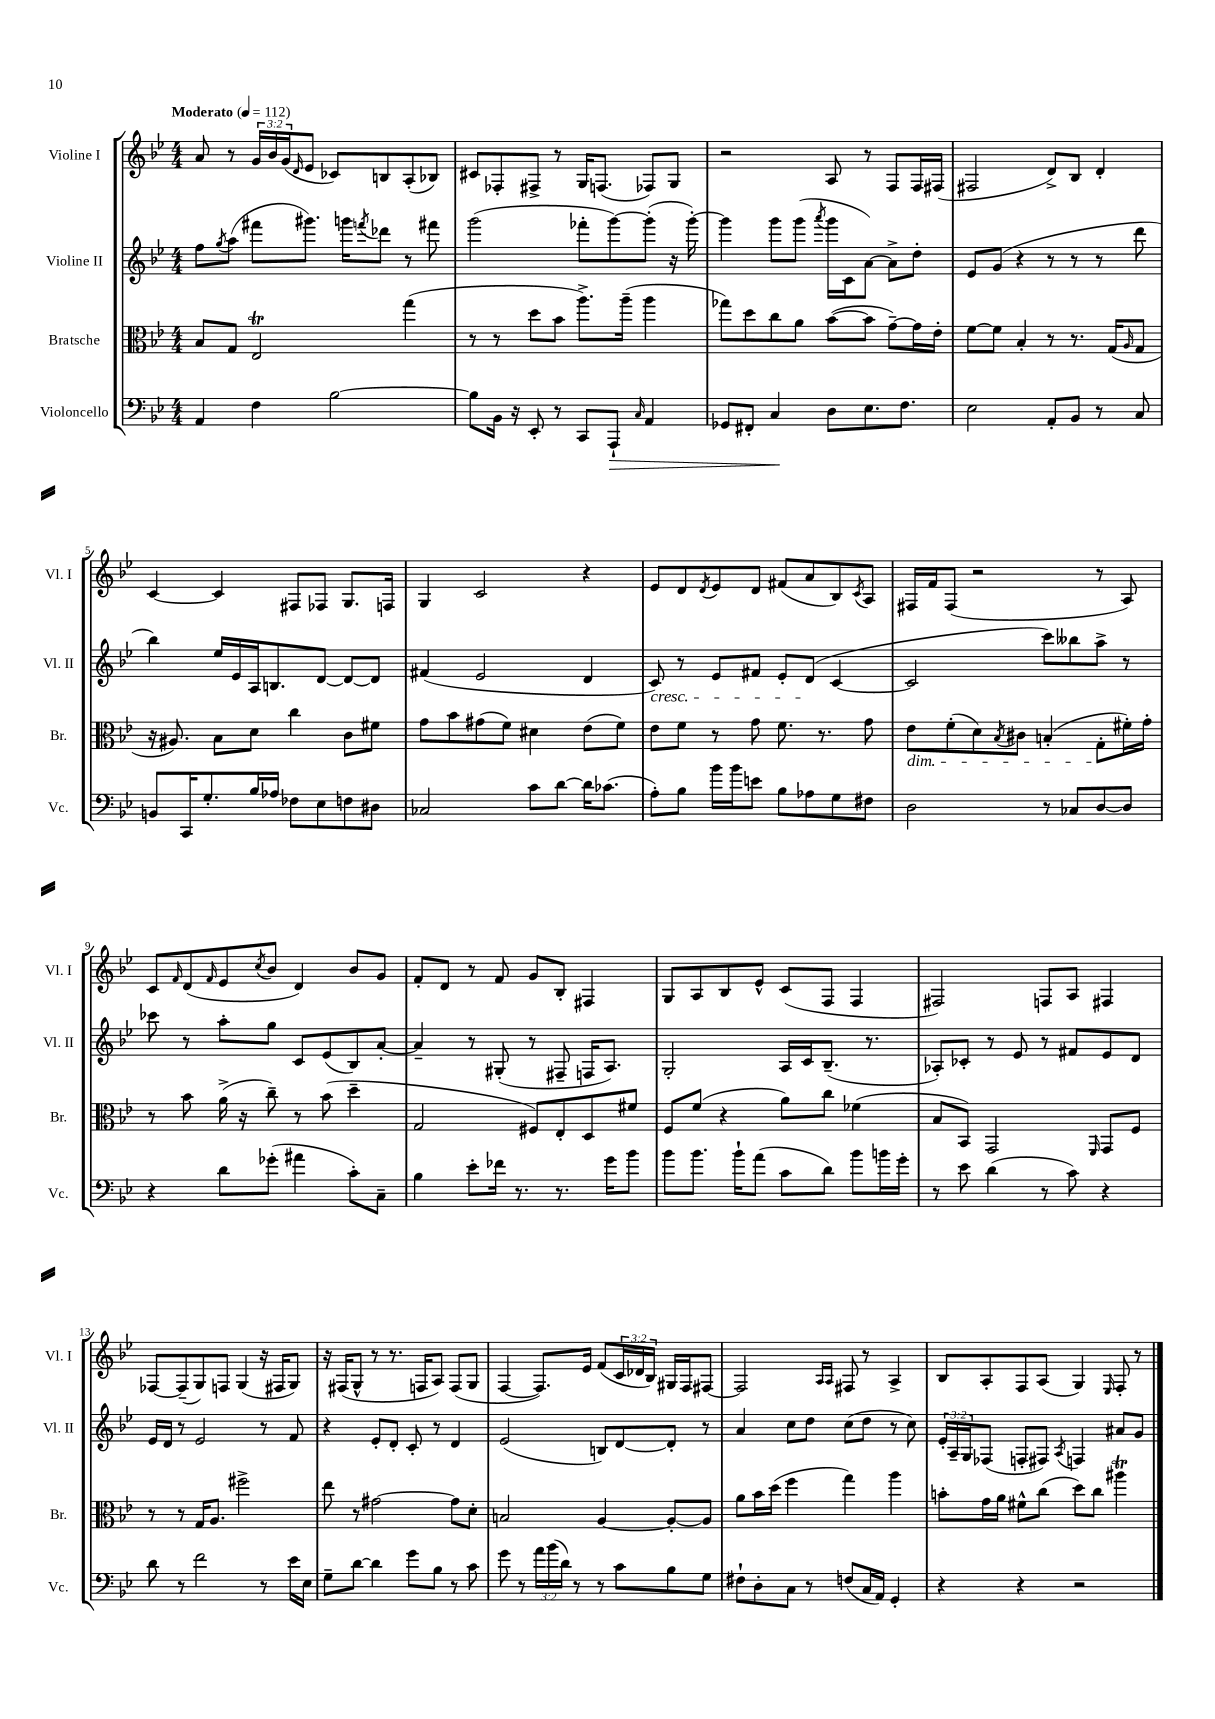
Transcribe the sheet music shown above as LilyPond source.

<<
\new StaffGroup <<
\new Staff = "s0" \with { instrumentName = "Violine I" shortInstrumentName = "Vl. I" } {
    \clef treble \key bes \major \numericTimeSignature \time 4/4 \override Staff.TupletNumber.text = #tuplet-number::calc-fraction-text \tempo "Moderato" 4 = 112
    a'8 r8 \tuplet 3/2 { g'16 bes'16 g'16( } \grace { d'16 } ees'8 ces'8) b8 a8-.( bes8) |
    cis'8 fes8-. fis8-> r8 g16 f8.( fes8) g8 |
    r2 a8 r8 f8 f16 fis16( |
    fis2 d'8->) bes8 d'4-. |
    c'4~ c'4 fis8 fes8 g8. f16 |
    g4 c'2 r4 |
    ees'8 d'8 \acciaccatura { d'8 } ees'8 d'8 fis'8( a'8 bes8) \acciaccatura { c'8 } a8 |
    fis16 f'16 fis8( r2 r8 a8) |
    c'8 \grace { f'16 } d'8( \grace { f'16 } ees'8 \acciaccatura { c''8 } bes'8 d'4) bes'8 g'8 |
    f'8-. d'8 r8 f'8 g'8 bes8-. fis4 |
    g8 a8 bes8 ees'8-^ c'8( f8 f4 |
    fis2) f8 a8 fis4 |
    fes8~ fes8--( g8) f8 g4( r16 fis16 g8) |
    r16 fis16( g8-^ r8 r8. f16 a8) f8( g8 |
    f4~ f8.) ees'16 f'8( \tuplet 3/2 { c'16 des'16 bes16) } gis16 f16 fis8~ |
    fis2 \grace { a16 a16 } fis8 r8 a4-> |
    bes8 a8-. f8 a8( g4) \grace { ees16 } f8-. r8 \bar "|." |
}
\new Staff = "s1" \with { instrumentName = "Violine II" shortInstrumentName = "Vl. II" } {
    \clef treble \key bes \major \numericTimeSignature \time 4/4 \override Staff.TupletNumber.text = #tuplet-number::calc-fraction-text
    f''8 \acciaccatura { g''8 } a''8( fis'''8 gis'''8.) g'''16 \acciaccatura { f'''8 } des'''8 r8 fis'''8 |
    g'''2( fes'''8-. g'''8~) g'''8-.( r16 g'''16~-.) |
    g'''4 g'''8 g'''8( \acciaccatura { a'''8 } g'''16 c'16 a'8~) a'8-> d''8-. |
    ees'8 g'8( r4 r8 r8 r8 d'''8 |
    bes''4) ees''16 ees'16 a16 b8. d'8~ d'8~ d'8 |
    fis'4( ees'2 d'4 |
    c'8\cresc) r8 ees'8 fis'8 ees'8-. d'8\!( c'4~ |
    c'2 c'''8) beses''8 a''8-> r8 |
    ces'''8 r8 a''8-. g''8 c'8 ees'8( bes8) a'8~-. |
    a'4-- r8 gis8-.( r8 fis8-- f16 a8.) |
    g2-. a16 c'16 bes8.--( r8. |
    aes8-.) ces'8-. r8 ees'8 r8 fis'8 ees'8 d'8 |
    ees'16 d'16 r8 ees'2 r8 f'8 |
    r4 ees'8-. d'8-. c'8-. r8 d'4 |
    ees'2( b8) d'8~ d'8-. r8 |
    a'4 c''8 d''8 c''8( d''8 r8 c''8) |
    \tuplet 3/2 { ees'16-. a16-- g16 } fes8( f8-. fis8) \acciaccatura { a8 } f4 ais'8 g'8 \bar "|." |
}
\new Staff = "s2" \with { instrumentName = "Bratsche" shortInstrumentName = "Br." } {
    \clef alto \key bes \major \numericTimeSignature \time 4/4
    bes8 g8 ees2\trill g''4( |
    r8 r8 d''8 bes'8 a''8.->) a''16--( a''4 |
    ges''8) d''8 c''8 a'8 bes'8~( bes'8 g'8~--) g'16 ees'16-. |
    f'8~ f'8 bes4-. r8 r8. g16( \grace { a16 } g8 |
    r16 ais8.) bes8 d'8 c''4 c'8 fis'8 |
    g'8 bes'8 gis'8( f'8) dis'4 ees'8( f'8) |
    ees'8 f'8 r8 g'8 f'8. r8. g'8 |
    ees'8\dim f'8-.( d'8) \acciaccatura { bes8 } cis'8 b4-.( g8-.\! fis'16-.) g'16-. |
    r8 bes'8 a'16->( r16 c''8--) r8 bes'8( d''4-- |
    g2 fis8) ees8-. d8 fis'8 |
    f8 f'8( r4 a'8) c''8 fes'4( |
    bes8 bes,8) g,2 \grace { f,16 } g,8 f8 |
    r8 r8 g16 a8. fis''2-> |
    ees''8 r8 gis'2~ gis'8 d'8-. |
    b2 a4~ a8~-. a8 |
    a'8 bes'16 d''16( f''4 g''4) a''4 |
    b'8-. g'16 a'16 fis'8-^ c''8( d''8) c''8 ais''4\trill \bar "|." |
}
\new Staff = "s3" \with { instrumentName = "Violoncello" shortInstrumentName = "Vc." } {
    \clef bass \key bes \major \numericTimeSignature \time 4/4 \override Staff.TupletNumber.text = #tuplet-number::calc-fraction-text
    a,4 f4 bes2~ |
    bes8 bes,16 r16 ees,8-. r8 c,8 a,,8-!\> \grace { c16 } a,4 |
    ges,8 fis,8-. c4\! d8 ees8. f8. |
    ees2 a,8-. bes,8 r8 c8 |
    b,8 c,16 g8.-. bes16 aes16 fes8 ees8 f8 dis8 |
    ces2 c'8 d'8~ d'16 ces'8.( |
    a8-.) bes8 bes'16 bes'16 e'8 bes8 aes8 g8 fis8 |
    d2 r8 ces8 d8~ d8 |
    r4 d'8 ges'8-.( ais'4 c'8-.) c8-- |
    bes4 ees'8-. fes'16 r8. r8. g'16 bes'8 |
    bes'8 bes'8. bes'16-! a'8( c'8 d'8) bes'8 b'16 g'16-. |
    r8 ees'8 d'4( r8 c'8) r4 |
    d'8 r8 f'2 r8 ees'16 ees16 |
    g8-- d'8~ d'4 g'8 bes8 r8 c'8 |
    g'8 r8 \tuplet 3/2 { a'16 bes'16( d'16) } r8 r8 c'8 bes8 g8 |
    fis8-! d8-. c8 r8 f8( c16 a,16) g,4-. |
    r4 r4 r2 \bar "|." |
}
>>
>>
